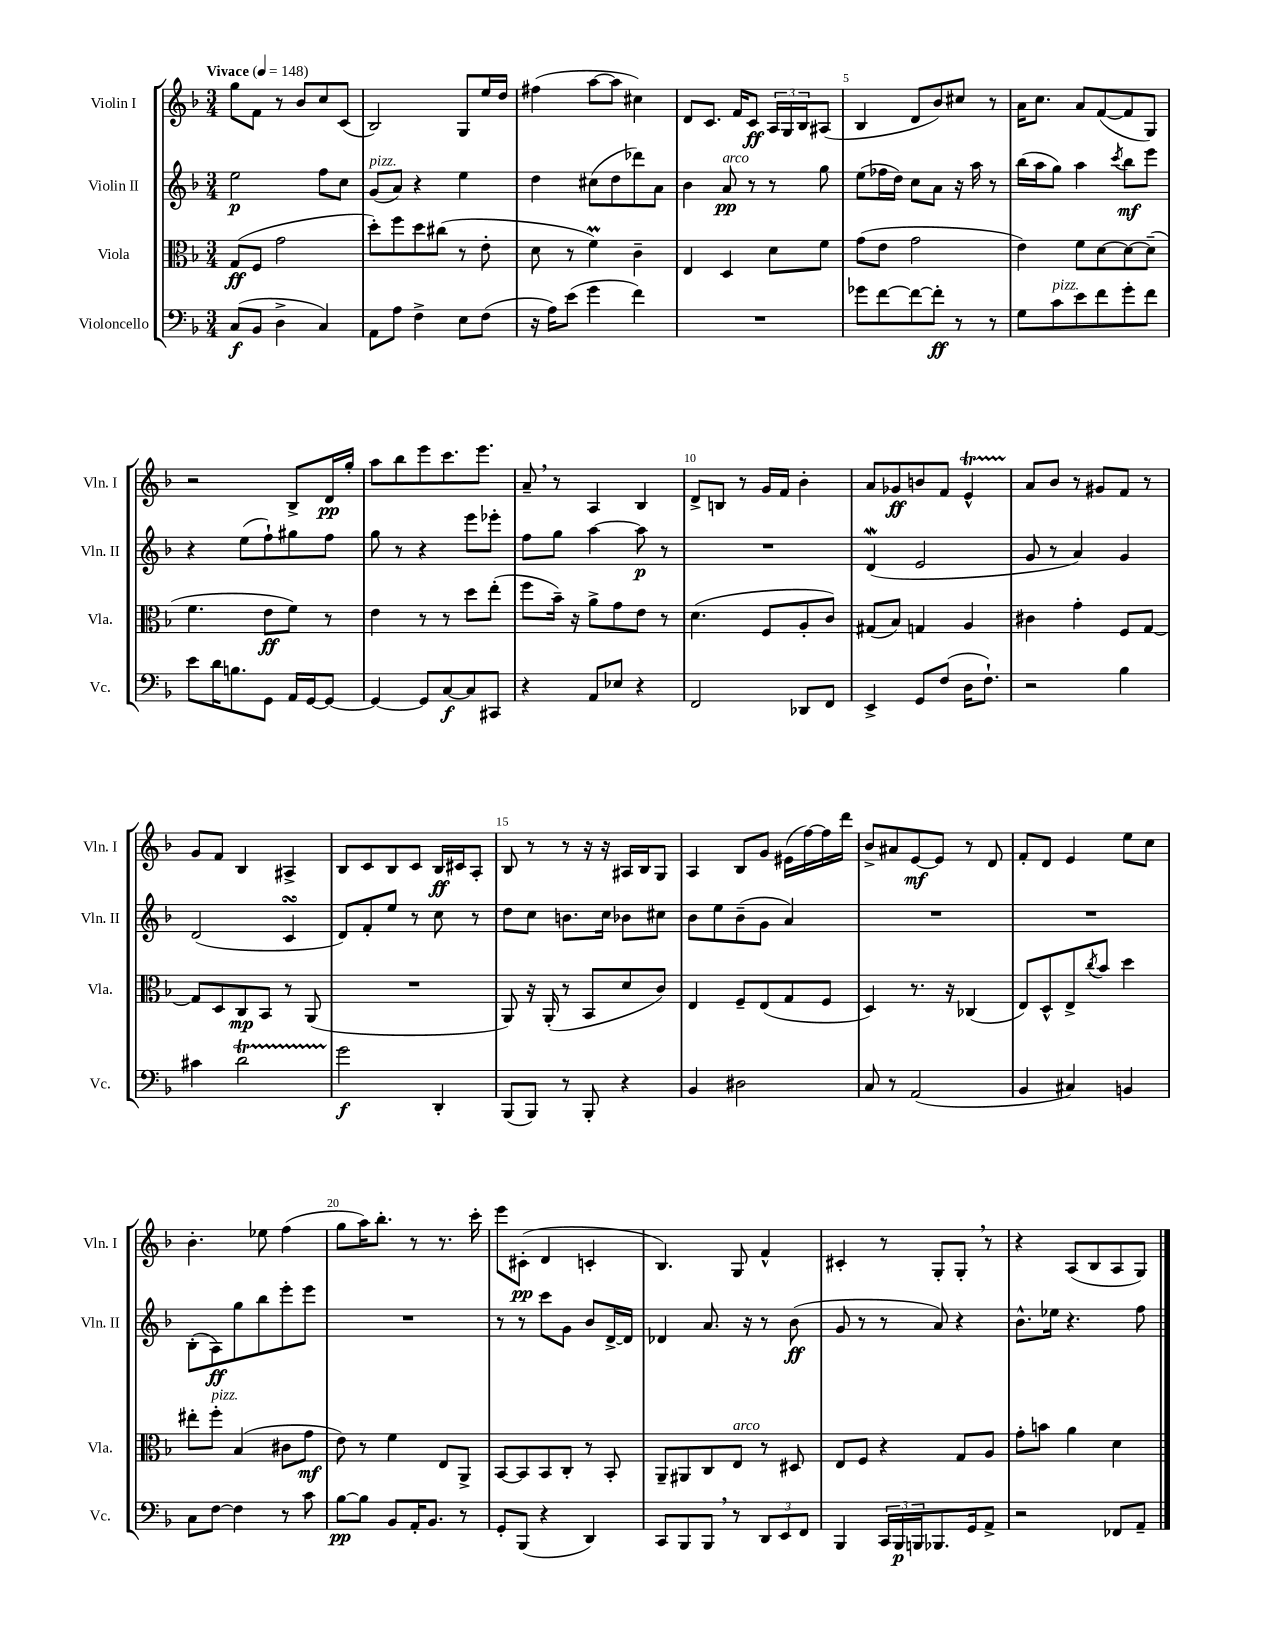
<<
\new StaffGroup <<
\new Staff = "s0" \with { instrumentName = "Violin I" shortInstrumentName = "Vln. I" } {
    \clef treble \key f \major \numericTimeSignature \time 3/4 \tempo "Vivace" 4 = 148
    g''8 f'8 r8 bes'8 c''8 c'8( |
    bes2) g8 e''16 d''16 |
    fis''4( a''8~ a''8 cis''4) |
    d'8 c'8. f'16 c'8\ff \tuplet 3/2 { a16 g16 bes16 } ais8( |
    bes4 d'8 bes'8) cis''8 r8 |
    a'16 c''8. a'8 f'8~( f'8 g8) |
    r2 bes8-> d'16\pp g''16-. |
    a''8 bes''8 e'''8 c'''8. e'''8. |
    a'8-- \breathe r8 a4 bes4 |
    d'8-> b8 r8 g'16 f'16 bes'4-. |
    a'8 ges'8\ff b'8 f'8 e'4-^\startTrillSpan |
    a'8\stopTrillSpan bes'8 r8 gis'8 f'8 r8 |
    g'8 f'8 bes4 ais4-> |
    bes8 c'8 bes8 c'8 bes16\ff cis'16 a8-. |
    bes8 r8 r8 r16 r16 ais16 bes16 g8 |
    a4 bes8 g'8 eis'16( f''16~) f''16 d'''16 |
    bes'8-> ais'8 e'8~\mf e'8 r8 d'8 |
    f'8-. d'8 e'4 e''8 c''8 |
    bes'4.-. ees''8 f''4( |
    g''8 a''16) bes''8.-. r8 r8. c'''16-. |
    e'''8 cis'8-.\pp( d'4 c'4-. |
    bes4.) g8 f'4-^ |
    cis'4-. r8 g8-. g8-. \breathe r8 |
    r4 a8( bes8 a8 g8) \bar "|." |
}
\new Staff = "s1" \with { instrumentName = "Violin II" shortInstrumentName = "Vln. II" } {
    \clef treble \key f \major \numericTimeSignature \time 3/4
    e''2\p f''8 c''8 |
    g'8^\markup { \italic "pizz." }( a'8) r4 e''4 |
    d''4 cis''8( d''8 des'''8) a'8 |
    bes'4 a'8\pp^\markup { \italic "arco" } r8 r8 g''8 |
    e''8( fes''16 d''16) c''8 a'8 r16 a''16 r8 |
    bes''16( a''16 g''8) a''4 \acciaccatura { c'''8 } bes''8\mf e'''8 |
    r4 e''8( f''8-!) gis''8 f''8 |
    g''8 r8 r4 e'''8 ees'''8-. |
    f''8 g''8 a''4~ a''8\p r8 |
    R2. |
    d'4\mordent( e'2 |
    g'8 r8 a'4) g'4 |
    d'2( c'4\turn |
    d'8) f'8-. e''8 r8 c''8 r8 |
    d''8 c''8 b'8. c''16 bes'8 cis''8 |
    bes'8 e''8 bes'8--( g'8 a'4) |
    R2. |
    R2. |
    bes8-.( a8\ff) g''8 bes''8 e'''8-. e'''8 |
    R2. |
    r8 r8 c'''8 g'8 bes'8 d'16~-> d'16 |
    des'4 a'8. r16 r8 bes'8\ff( |
    g'8 r8 r8 a'8) r4 |
    bes'8.-^ ees''16 r4. f''8 \bar "|." |
}
\new Staff = "s2" \with { instrumentName = "Viola" shortInstrumentName = "Vla." } {
    \clef alto \key f \major \numericTimeSignature \time 3/4
    g8\ff( f8 g'2 |
    d''8-.) f''8 d''8 cis''8( r8 e'8-. |
    d'8 r8 f'4\prall) c'4-- |
    e4 d4 d'8 f'8 |
    g'8( e'8 g'2 |
    e'4) f'8 d'8~ d'8~ d'8--( |
    f'4. e'8\ff f'8) r8 |
    e'4 r8 r8 d''8 e''8-.( |
    f''8 bes'16--) r16 a'8-> g'8 e'8 r8 |
    d'4.( f8 a8-. c'8) |
    gis8( bes8) g4 a4 |
    cis'4 g'4-. f8 g8~ |
    g8 d8 c8\mp bes,8 r8 a,8( |
    R2. |
    a,8) r16 a,16-.( r8 bes,8 d'8 c'8) |
    e4 f8-- e8( g8 f8 |
    d4) r8. r16 ces4( |
    e8) d8-^ e8-> \acciaccatura { c''8 } bes'8 d''4 |
    eis''8-. f''8-.^\markup { \italic "pizz." } bes4( cis'8 g'8\mf |
    e'8) r8 f'4 e8 a,8-> |
    bes,8~ bes,8 bes,8 c8-. r8 bes,8-. |
    a,8-- ais,8 c8 e8^\markup { \italic "arco" } r8 dis8 |
    e8 f8 r4 g8 a8 |
    g'8-. b'8 a'4 d'4 \bar "|." |
}
\new Staff = "s3" \with { instrumentName = "Violoncello" shortInstrumentName = "Vc." } {
    \clef bass \key f \major \numericTimeSignature \time 3/4
    c8\f( bes,8 d4-> c4) |
    a,8 a8 f4-> e8 f8( |
    r16 a16) e'8( g'4 f'4) |
    R2. |
    ges'8 f'8~ f'8~ f'8-.\ff r8 r8 |
    g8 c'8^\markup { \italic "pizz." } e'8 f'8 g'8-. f'8 |
    e'8 d'16 b8. g,8 a,16 g,16~ g,8~ |
    g,4~ g,8 c8~\f c8 cis,8 |
    r4 a,8 ees8 r4 |
    f,2 des,8 f,8 |
    e,4-> g,8 f8( d16 f8.-!) |
    r2 bes4 |
    cis'4 d'2\startTrillSpan |
    g'2\stopTrillSpan\f d,4-. |
    bes,,8( bes,,8) r8 bes,,8-. r4 |
    bes,4 dis2 |
    c8 r8 a,2( |
    bes,4 cis4) b,4 |
    c8 f8~ f4 r8 c'8 |
    bes8~\pp bes8 bes,8 a,16-. bes,8. r8 |
    g,8-. bes,,8( r4 d,4) |
    c,8 bes,,8 bes,,8 \breathe r8 \tuplet 3/2 { d,8 e,8 f,8 } |
    bes,,4 \tuplet 3/2 { c,16 bes,,16\p b,,16 } bes,,8. g,16 a,8-> |
    r2 fes,8 a,8-- \bar "|." |
}
>>
>>
\layout { \context { \Score \override BarNumber.break-visibility = ##(#f #t #t) barNumberVisibility = #(every-nth-bar-number-visible 5) } }
